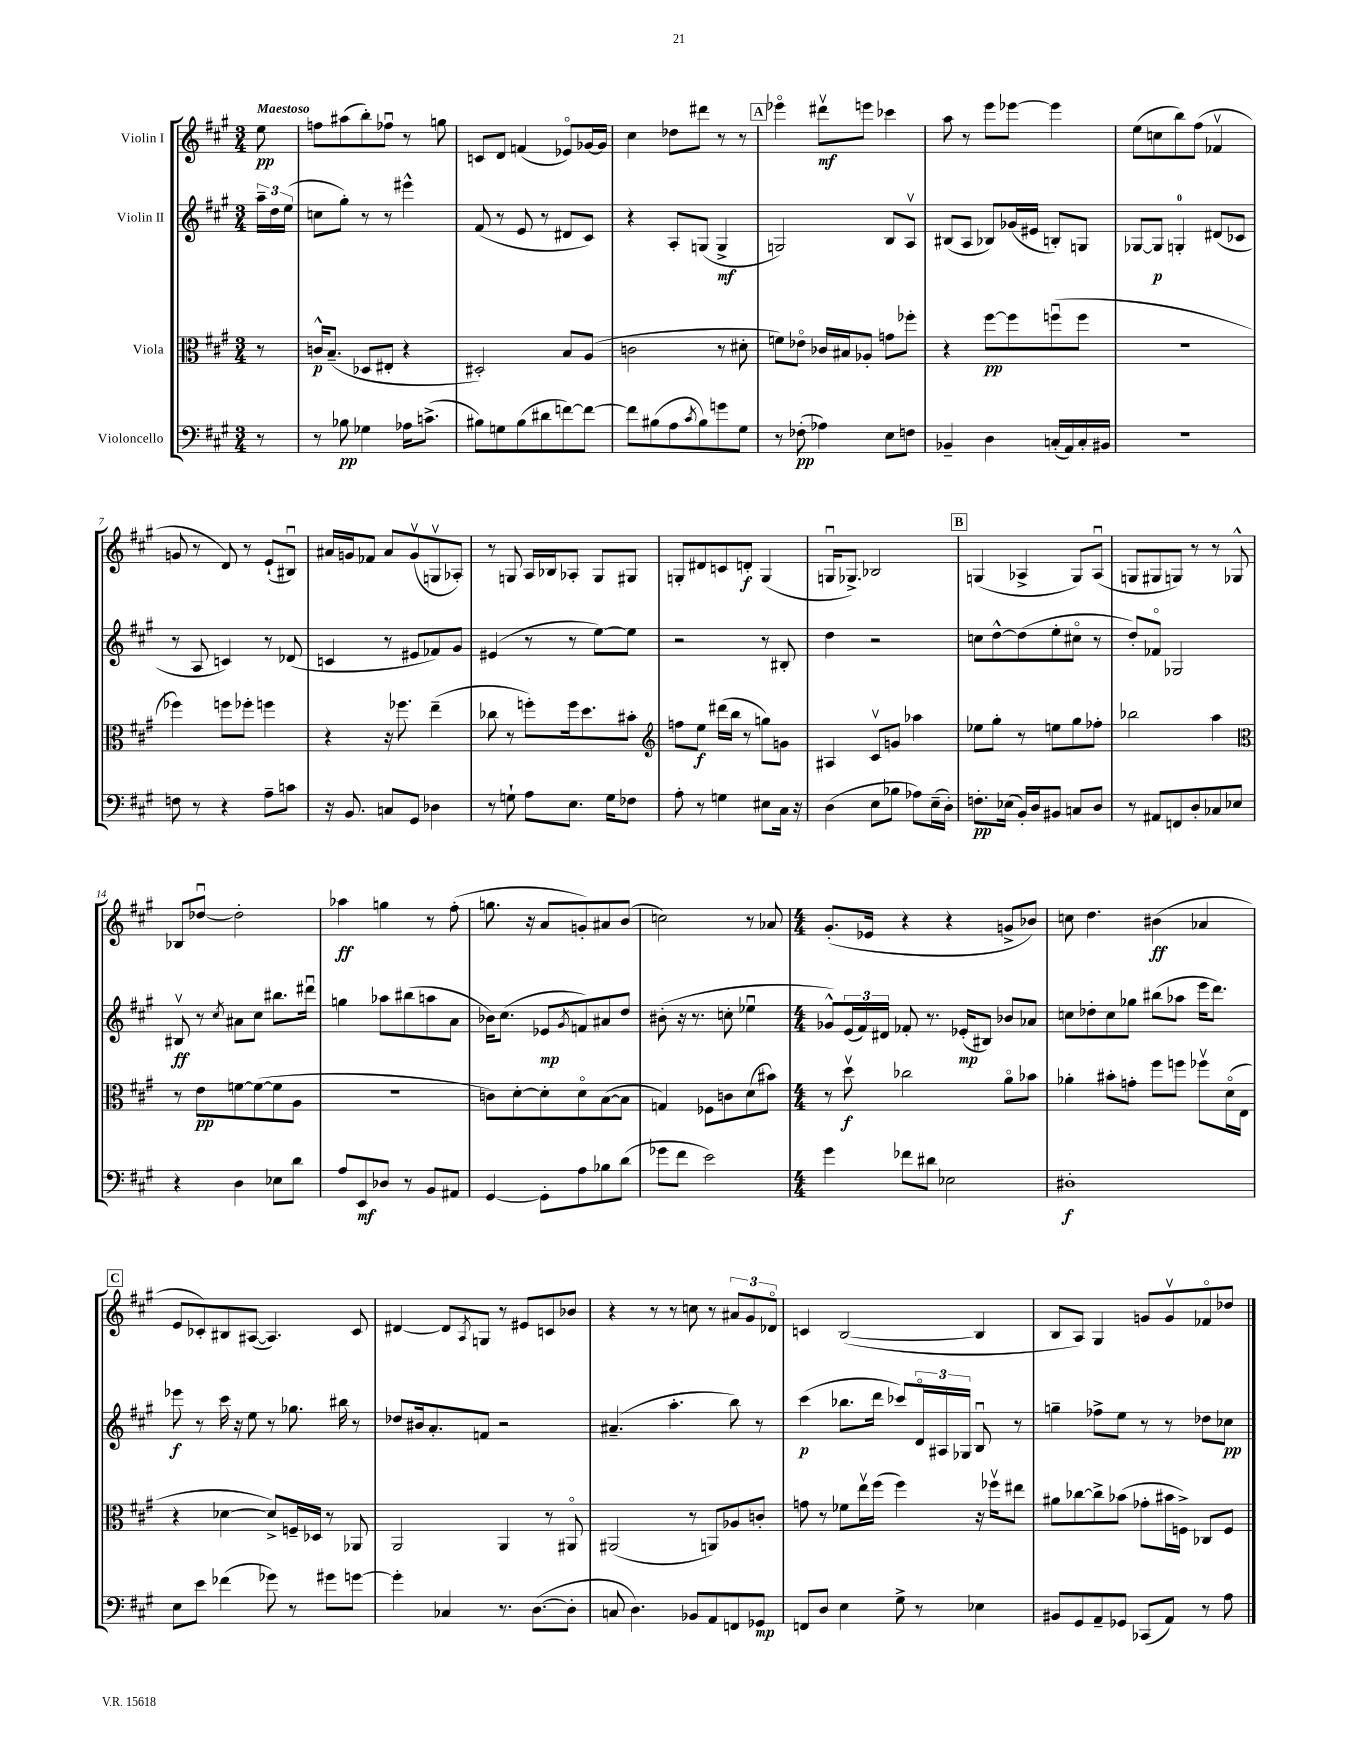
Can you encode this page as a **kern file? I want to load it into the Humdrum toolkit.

**kern	**kern	**kern	**kern
*staff4	*staff3	*staff2	*staff1
*clefF4	*clefC3	*clefG2	*clefG2
*k[f#c#g#]	*k[f#c#g#]	*k[f#c#g#]	*k[f#c#g#]
*M3/4	*M3/4	*M3/4	*M3/4
8r	8r	24aa~\LL	8ee\
.	.	24dd\	.
.	.	(24ee\JJ	.
=	=	=	=
8r	16c^^/LK	8cc\L	8ff\L
.	(8.B~/J	.	.
8B-\	.	8gg#'\J)	(8aa#\
4G-\	8D-/L	8r	8bb'\)
.	8E#'/J	8r	8ff-u\J
16A-\LK	4r	4eee#^^\	8r
(8.c^\J	.	.	.
.	.	.	8gg\
=	=	=	=
8B#\L)	2D#'/)	(8f#/	8c/L
8G\	.	8r	8d/J
(8B#\	.	8e/	(4f/
8d#\	.	8r	.
[8f\)	8B/L	8d#/L	8e-o/L)
8f\_J	(8A/J	8c#/J)	[16g-/L
.	.	.	16g-/]JJ
=	=	=	=
8f\]L	2c\	4r	4cc#\
(8B#\	.	.	.
8A\	.	8A'/L	8dd-\L
8qc#/	.	.	.
8B#\)	.	(8G/J	8ddd#\J
8g\	8r	4G^/	8r
8G#\J	8d#'\	.	8r
=	=	=	=
8r	8f\L)	2G/)	4eee-o\
(8F-'\	8e-o\J	.	.
4A-\)	16c-/LL	.	8ddd#v\L
.	16B#/J	.	.
.	8A-'/J	.	8eee\J
8E\L	8g\L	8B/L	4ccc-\
8F\J	8ff-'\J	8Av/J	.
=	=	=	=
4BB-~/	4r	(8B#/L	8aa\
.	.	8A/J	8r
4D\	[8ff#\L	8B-/L)	8eee\L
.	8ff#\]	(16g-/L	[8eee-\J
.	.	16e#/JJ	.
(16C'/LL	(8ffu\	8B'/L)	4eee-\]
16AA/)	.	.	.
16C'/	8ff\J	8G/J	.
16BB#/JJ	.	.	.
=	=	=	=
2.r	2.r	[8G-/L	(8ee\L
.	.	8G-/]J	8cc\
.	.	4G'/	8bb\)
.	.	.	(8ff#\J
.	.	(8d#/L	4f-v/
.	.	8c-/J	.
=	=	=	=
8F\	4ff-\)	8r	8g/
8r	.	8A/	8r
4r	8ff\L	4c/)	8d/)
.	8ff-'\J	.	8r
8A~\L	4ff\	8r	(8e`/L
8c\J	.	(8d-/	8B#u/J)
=	=	=	=
16r	4r	4c/	16a#/LL
8.BB/	.	.	16g/J
.	.	.	8f-/J
8C/L	16r	8r	8a#/L
.	8.ff-\	.	.
8GG#/J	.	8e#/L	(8gv/
4D-\	(4ee~\	8f-/)	8Gv/
.	.	8g#/J	8A-'/J)
=	=	=	=
8r	8cc-\	(4e#/	8r
8G`\	8r	.	8G/
8A\L	8ff'\L)	8r	16A/LL
.	.	.	16B-/J
8.E\J	16ff\k	8r	8A-'/J
.	8.dd\	.	.
.	.	[8ee\L)	8G/L
16G\LK	.	.	.
8F-\J	8b#'\J	8ee\]J	8G#/J
=	=	=	=
*	*clefG2	*	*
8A'\	8ff\L	2r	8G'/L
8r	8ee\J	.	8d#/
4G\	(16ddd#\LL	.	8c/
.	16bb\JJ	.	.
.	8r	.	8d'/J
8E#\L	8gg\L)	8r	(4G/
16C#\Jk	8g\J	8B#'/	.
16r	.	.	.
=	=	=	=
(4D\	4A#/	4dd\	16Gu/LK
.	.	.	8.G-^/J)
8E\L	8c#v/L	2r	2B-/
8B-\J	8g/J	.	.
8A-\L)	4aa-\	.	.
(16E~\L	.	.	.
16D'\JJ)	.	.	.
=	=	=	=
8.F'\L	8ee-\L	8cc\L	(4G/
.	8gg#'\J	[8dd^^\	.
(16E-\Jk	.	.	.
16BB'/LL)	8r	(8dd\]	4A-^/
16D/J	.	.	.
8BB#/J	8ee\L	8ee'\	.
8C/L	8gg#\	8cc#o\J	8G/L)
8D/J	8ff-'\J	8r	(8A-u/J
=	=	=	=
8r	2bb-\	8dd'/L)	8G/L
8AA#/L	.	8f-o/J	8G#/
8FF/	.	2G-/	8G/J)
8D'/	.	.	8r
8C-/	4aa\	.	8r
8E-/J	.	.	8G-^^/
=	=	=	=
*	*clefC3	*	*
4r	8r	8B#v/	8B-/L
.	8e\L	8r	[8dd-u/J
.	.	8qcc#/	.
4D\	[8f\	8a#\L	2dd-'\]
.	(8f\_	8cc#\J	.
8E-\L	8f\]	8.bb#\L	.
8d\J	8A\J	.	.
.	.	16ddd#u\Jk	.
=	=	=	=
8A/L	2.r	4gg\	4aa-\
8EE/	.	.	.
8D-/J	.	8aa-\L	4gg\
8r	.	(8bb#\	.
8BB/L	.	8aa\	8r
8AA#/J	.	8a\J	(8ff#'\
=	=	=	=
[4GG#/	8c\L)	16b-\LK)	8.gg\
.	.	(8.cc#\J	.
.	[8d'\	.	.
.	.	.	16r
8GG#'\]L	8d'\]	8e-/L	8a/L
.	.	8qg#/	.
8A\	8do\	8f/)	8g'/)
8B-\	([8B\	8a#/	8a#/
(8d\J	8B\]J	8dd/J	(8b/J
=	=	=	=
8g-\L	4G/)	(8b#'\	2cc\)
8f#\J	.	16r	.
.	.	8.r	.
2e\)	8F-\L	.	.
.	8c\	8cc'\	.
.	(8d\	4ee-u\	8r
.	8b#\J)	.	8a-/
=	=	=	=
*M4/4	*M4/4	*M4/4	*M4/4
4g#\	8r	8g-^^/L)	(8.g#'/L
.	8ddv\	(24e/L	.
.	.	24f#/)	.
.	.	.	16e-/Jk
.	.	24d#/JJ	.
8f-\L	2cc-\	8f-'/	4r
8d#\J	.	8.r	.
2E-\	.	.	4r
.	.	(16e-'/LK	.
.	.	8B#/J)	.
.	8ao\L	8b-/L	8g^/L
.	8b-\J	8a-/J	8b-/J)
=	=	=	=
1D#'	4a-'\	8cc\L	8cc\
.	.	8dd-'\	4.dd\
.	8b#'\L	8cc\	.
.	8g'\J	8gg-\J	.
.	8ff#\L	(8bb#\L	(4b#\
.	8ff\J	8aa-\J	.
.	8ff-v\L	16eee\LK	4a-/
.	.	8.ddd\J)	.
.	(16do\L	.	.
.	16E\JJ	.	.
=	=	=	=
8E\L	4r	8eee-\	8e/L
8e\J	.	8r	8c-'/)
(4f-\	[4d-\	16ccc#\	8B#/
.	.	16r	.
.	.	8ee\	([8A#/J
8g-\)	8d-^/]L)	8r	4.A#/])
8r	16F~/L	8.gg-\	.
.	16D-/JJ	.	.
8g#\L	8r	.	.
.	.	16bb#\	.
[8g\J	8AA-/	8r	8c-/
=	=	=	=
4g'\]	2AA/	8dd-/L	[4d#/
.	.	16b#/k	.
.	.	8.a'/	.
4C-/	.	.	8d#/]L
.	.	.	8qA/
.	.	8f/J	8G/J
8.r	4AA/	2r	8r
.	.	.	8e#/L
([8.D\L	.	.	.
.	8r	.	8c/
8D'\]J	8AA#o/	.	8b-/J
=	=	=	=
8C/	(2AA#/	(4.a#~/	4r
4.D\)	.	.	.
.	.	.	8r
.	.	4.aa'\	8r
8BB-/L	8r	.	8cc\
8AA/	8AA/L)	.	8r
8FF/	8A-/	8bb\)	12a#/L
.	.	.	12g#/
8GG-/J	8c'/J	8r	.
.	.	.	12d-o/J
=	=	=	=
8FF/L	8g\	(4ccc#\	4c/
8D/J	8r	.	.
4E\	8f-\L	8.bb-\L	([2B/
.	16eev\L	.	.
.	(16ff#\JJ	16ddd\Jk	.
8G#^\	4ff#\)	8ccc-/L)	.
8r	.	24do/L	.
.	.	24A#/	.
.	.	24G-/JJ	.
4E-\	16r	8Bu/	4B/]
.	16ff-v\LK	.	.
.	8ee#\J	8r	.
=	=	=	=
8BB#/L	8a#\L	4gg~\	8B/L
8GG#/	[8cc-\	.	8A/J)
8AA~/	8cc-^\]	8ff-^\L	4G#/
8GG-/J	(8b-\J	8ee\J	.
(8CC-/L	8g-'\L	8r	8g/L
8AA/J)	16b#\L	8r	8gv/
.	16F^\JJ)	.	.
8r	8C-/L	8dd-\L	8f-o/
8A\	8F/J	8cc-\J	8dd-/J
==	==	==	==
*-	*-	*-	*-
